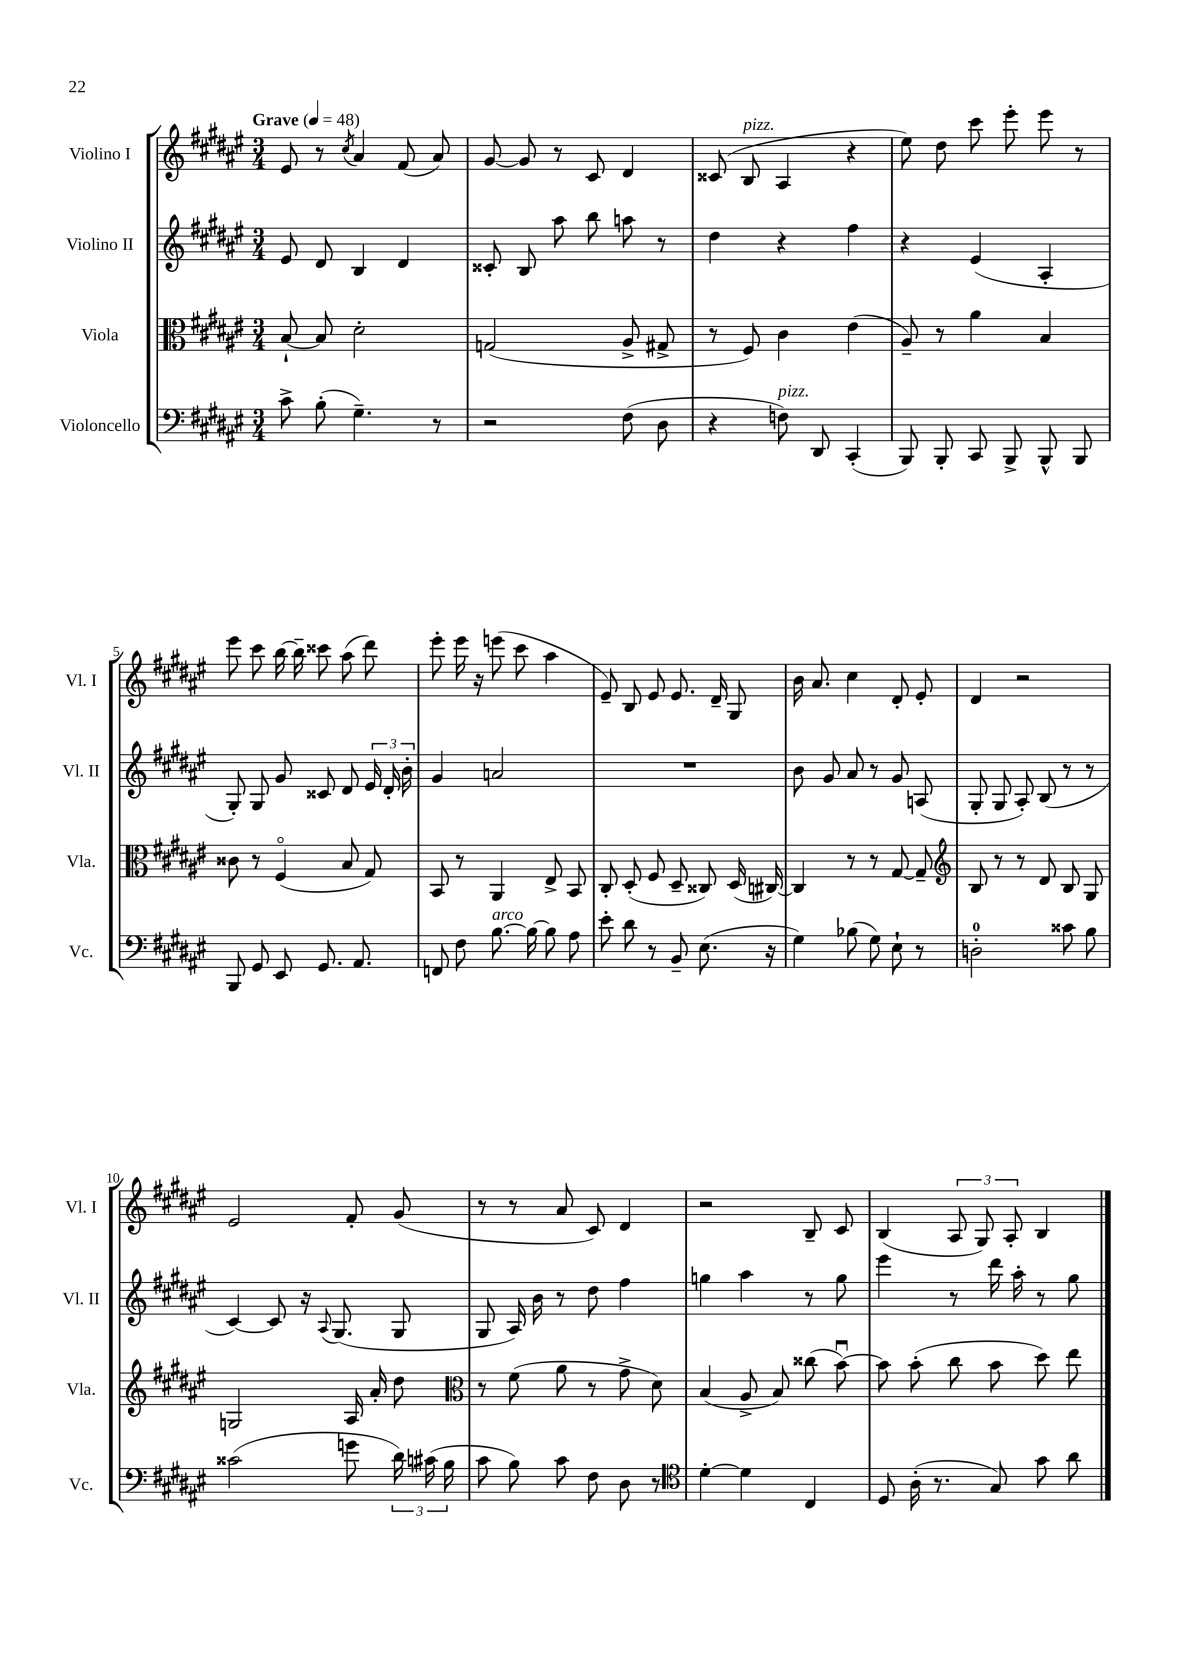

**kern	**kern	**kern	**kern
*part4	*part3	*part2	*part1
*staff4	*staff3	*staff2	*staff1
*I"Violoncello	*I"Viola	*I"Violino II	*I"Violino I
*I'Vc.	*I'Vla.	*I'Vl. II	*I'Vl. I
*clefF4	*clefC3	*clefG2	*clefG2
*k[f#c#g#d#a#e#]	*k[f#c#g#d#a#e#]	*k[f#c#g#d#a#e#]	*k[f#c#g#d#a#e#]
*M3/4	*M3/4	*M3/4	*M3/4
*MM48	*MM48	*MM48	*MM48
=1	=1	=1	=1
!	!	!	!LO:TX:a:B:t=Grave
8c#^\	[8B`/	8e#/	8e#/
(8B'\	8B/]	8d#/	8r
.	.	.	8qcc#/
4.G#~\)	2d#'\	4B/	4a#/
.	.	4d#/	(8f#/
8r	.	.	8a#/)
=2	=2	=2	=2
2r	(2Gn/	8c##X'/	[8g#/
.	.	8B/	8g#/]
.	.	8aa#\	8r
.	.	8bb\	8c#/
(8F#\	8A#^/	8aan\	4d#/
8D#\	8G#X^/	8r	.
=3	=3	=3	=3
4r	8r	4dd#\	(8c##X/
!	!	!	!LO:TX:a:i:t=pizz.
.	8F#/)	.	8B/
!LO:TX:a:i:t=pizz.	!	!	!
8Fn\)	4c#\	4r	4A#/
8DD#/	.	.	.
(4CC#'/	(4e#\	4ff#\	4r
=4	=4	=4	=4
8BBB/)	8A#~/)	4r	8ee#\)
8BBB'/	8r	.	8dd#\
8CC#/	4a#\	(4e#/	8ccc#\
8BBB^/	.	.	8eee#'\
8BBB^^/	4B/	4A#'/	8eee#\
8BBB/	.	.	8r
!!LO:LB:g=z
=5	=5	=5	=5
8BBB/	8c##X\	8G#'/)	8eee#\
8GG#/	8r	8G#/	8ccc#\
8EE#/	(4F#/	8g#/	[16bb\
.	.	.	16bb~\]
8.GG#/	.	8c##X/	8ccc##X\
.	8B/	8d#/	(8aa#\
8.AA#/	.	.	.
.	8G#/)	24e#/	8ddd#\)
.	.	24d#'/	.
.	.	24b'\	.
=6	=6	=6	=6
8FFn/	8BB/	4g#/	8eee#'\
8F#\	8r	.	16eee#\
.	.	.	16r
!LO:TX:a:i:t=arco	!	!	!
[8.B\	4AA#/	2an/	(8eeen\
.	.	.	8ccc#\
16B\_	.	.	.
8B\]	8E#^/	.	4aa#\
8A#\	8BB/	.	.
=7	=7	=7	=7
8e#'\	8C#'/	2.r	8e#~/)
8d#\	(8D#'/	.	8B/
8r	8F#/	.	8e#/
8BB~/	8D#~/	.	8.e#/
(8.E#\	8C##X/)	.	.
.	.	.	16d#~/
.	(16D#/	.	8G#/
16r	[16C#X/)	.	.
=8	=8	=8	=8
4G#\)	4C#/]	8b\	16b\
.	.	.	8.a#/
.	.	8g#/	.
(8B-X\	8r	8a#/	4cc#\
8G#\)	8r	8r	.
8E#`\	[8G#/	8g#/	8d#'/
8r	8G#~/]	(8An/	8e#'/
=9	=9	=9	=9
*	*clefG2	*	*
2Dn'\	8B/	8G#'/	4d#/
.	8r	8G#/	.
.	8r	8A#'/)	2r
.	8d#/	(8B/	.
8c##X\	8B/	8r	.
8B\	8G#/	8r	.
!!LO:LB:g=z
=10	=10	=10	=10
(2c##X\	2Gn/	[4c#/)	2e#/
.	.	8c#/]	.
.	.	16r	.
.	.	8qqA#/	.
.	.	(8.G#/	.
8gn\	16A#/	.	8f#'/
.	16a#'/	.	.
24d#\)	8dd#\	8G#/	(8g#/
(24c#X\	.	.	.
24B\	.	.	.
=11	=11	=11	=11
*	*clefC3	*	*
8c#\	8r	8G#/	8r
8B\)	(8f#\	16A#/)	8r
.	.	16b\	.
8c#\	8a#\	8r	8a#/
8F#\	8r	8dd#\	8c#/)
8D#\	8g#^\	4ff#\	4d#/
8r	8d#\)	.	.
=12	=12	=12	=12
*clefC4	*	*	*
[4d#'\	(4B/	4ggn\	2r
4d#\]	8A#^/	4aa#\	.
.	8B/)	.	.
4C#/	(8cc##X\	8r	8B~/
.	[8bu\)	8gg\	8c#/
=13	=13	=13	=13
8D#/	8b\]	4eee#\	(4B/
(16A#'\	(8b'\	.	.
8.r	.	.	.
.	8cc#\	8r	12A#/
.	.	.	12G#/)
8G#/)	8b\	16ddd#\	.
.	.	.	12A#'/
.	.	16aa#'\	.
8g#\	8dd#\)	8r	4B/
8a#\	8ee#\	8gg#\	.
==	==	==	==
*-	*-	*-	*-
